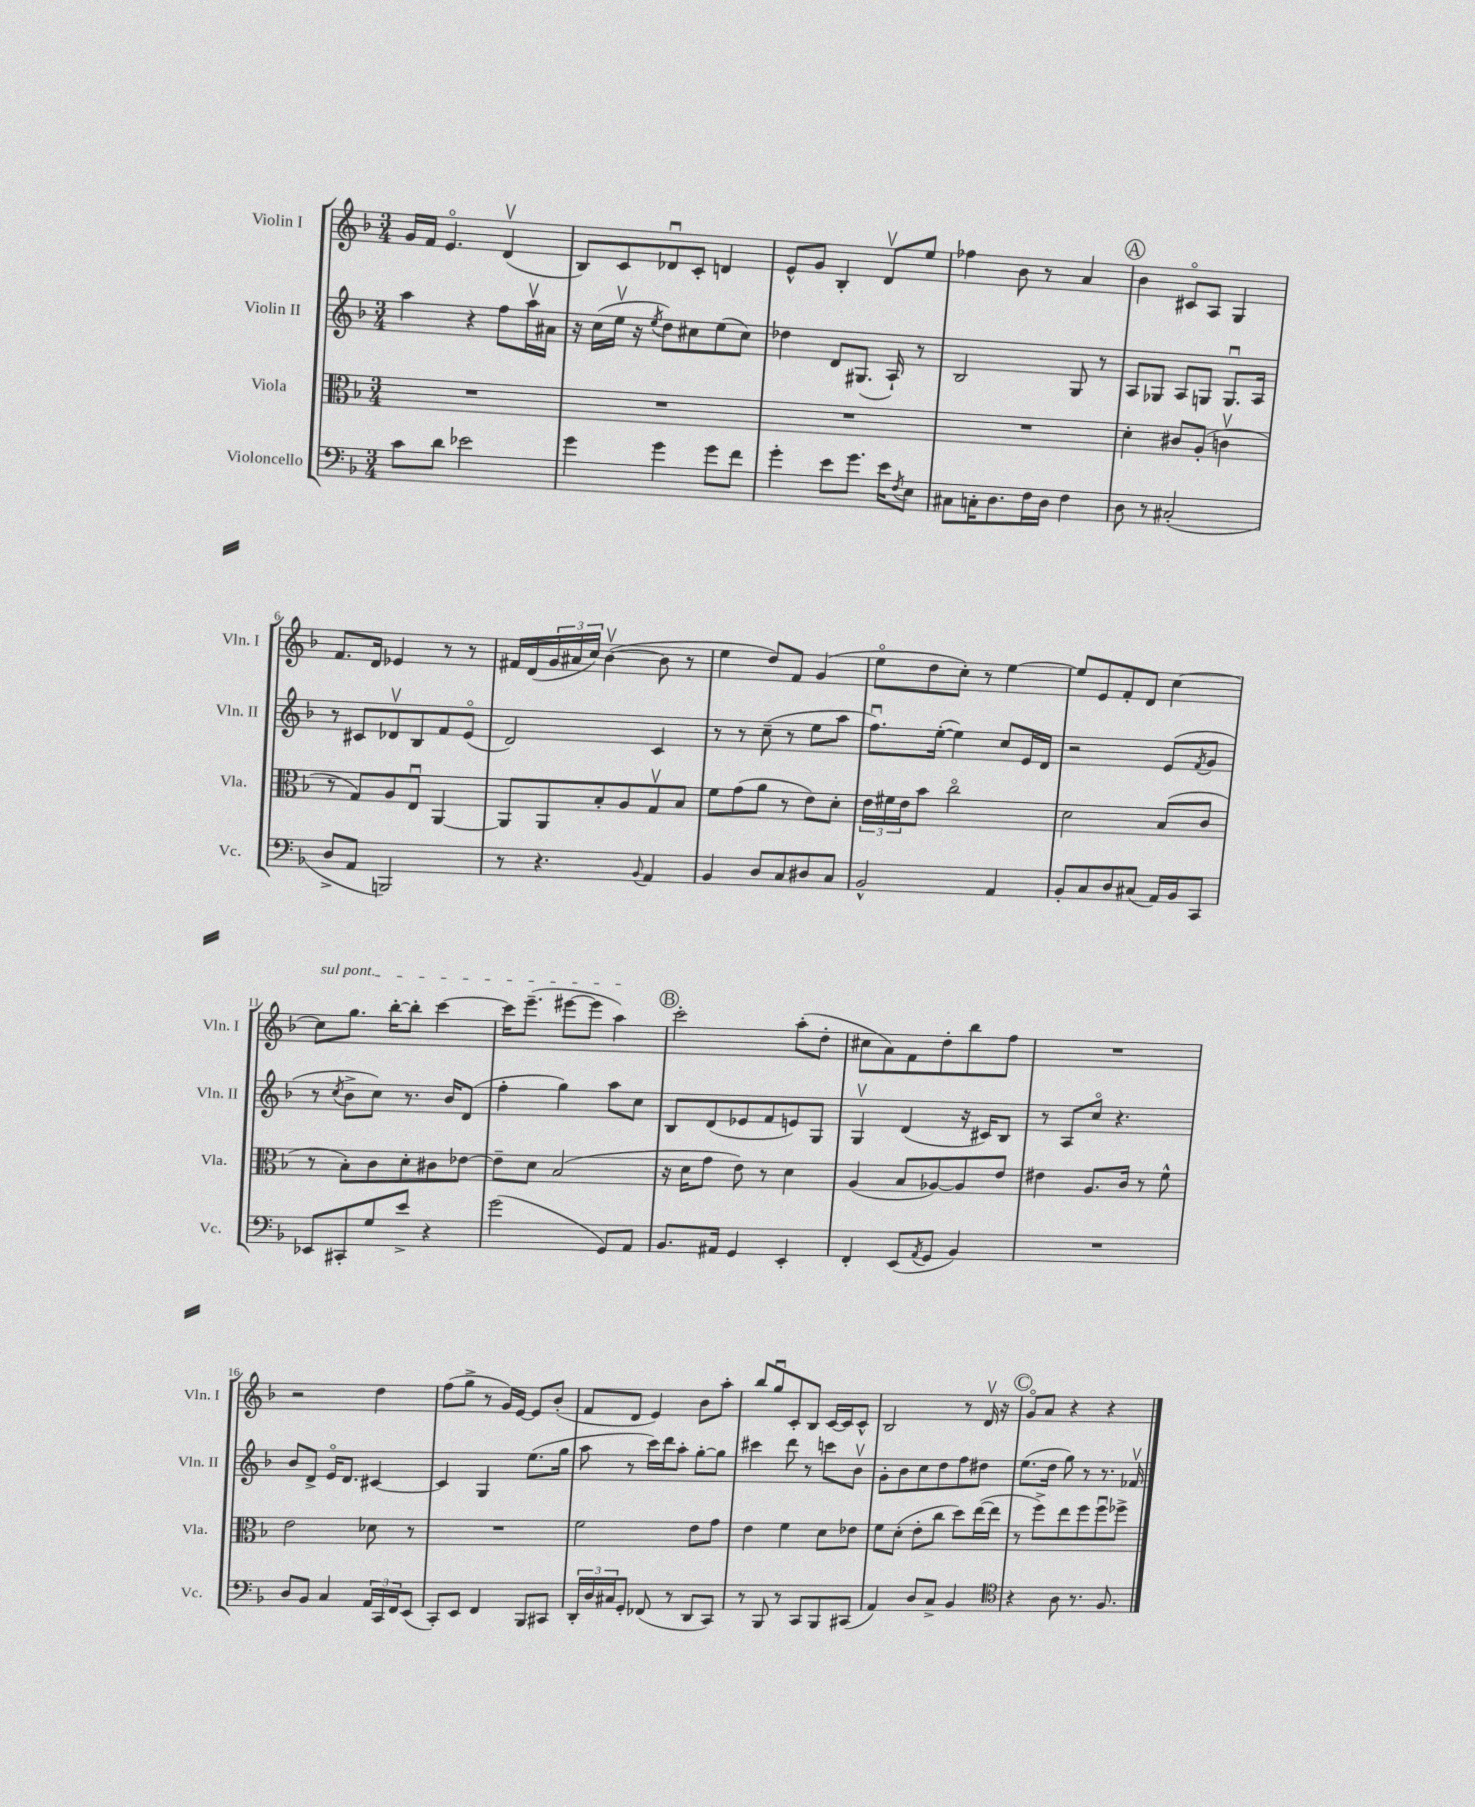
<<
\new StaffGroup <<
\new Staff = "s0" \with { instrumentName = "Violin I" shortInstrumentName = "Vln. I" } {
    \clef treble \key f \major \numericTimeSignature \time 3/4
    g'16 f'16 e'4.\flageolet d'4\upbow( |
    bes8) c'8 des'8\downbow c'8-. d'4 |
    e'8-^ g'8 bes4-. d'8\upbow e''8 |
    fes''4 bes'8 r8 a'4 |
    \mark \markup { \circle "A" } bes'4 cis'8\flageolet a8 g4 |
    f'8. d'16 ees'4 r8 r8 |
    fis'16 d'16( \tuplet 3/2 { g'16 ais'16 c''16) } bes'4~\upbow( bes'8 r8 |
    e''4 d''8) f'8 g'4( |
    e''8\flageolet d''8 c''8-.) r8 e''4~ |
    e''8 e'8 f'8-. d'8 c''4~ |
    \once \override TextSpanner.bound-details.left.text = \markup { \italic "sul pont." } c''8\startTextSpan g''8. bes''16~-. bes''8-. c'''4~ |
    c'''16 e'''8.--( eis'''8~ eis'''8 a''4\stopTextSpan) |
    \mark \markup { \circle "B" } c'''2-. a''8-.( d''8-. |
    cis''8 a'8) f'8 d''8-. bes''8 f''8 |
    R2. |
    r2 d''4 |
    f''8( g''8-> r8 g'16) e'16~ e'8 bes'8-.( |
    f'8 d'8 e'4) bes'8 a''8-. |
    bes''8 g''8\downbow c'8-. bes8 c'16~ c'16 c'8-^ |
    bes2 r8 d'16\upbow r16 |
    \mark \markup { \circle "C" } g'8\flageolet a'8 r4 r4 \bar "|." |
}
\new Staff = "s1" \with { instrumentName = "Violin II" shortInstrumentName = "Vln. II" } {
    \clef treble \key f \major \numericTimeSignature \time 3/4
    a''4 r4 f''8 a''16\upbow ais'16 |
    r16 c''16( e''16\upbow r16 \acciaccatura { e''8 } d''8) cis''8 e''8( cis''8) |
    des''4 d'8 gis8.( a16-!) r8 |
    bes2 g8 r8 |
    \mark \markup { \circle "A" } a8 ges8 a8 g8 g8.\downbow a16 |
    r8 cis'8 des'8\upbow bes8 f'8 e'8\flageolet( |
    d'2) c'4 |
    r8 r8 c''8--( r8 e''8 a''8 |
    f''8.\downbow) e''16~-.( e''4) c''8 e'16 d'16 |
    r2 e'8( \acciaccatura { f'8 } g'8 |
    r8 \acciaccatura { c''8 } bes'8-> c''8) r8. bes'16 d'8( |
    f''4-. g''4) a''8 c''8 |
    \mark \markup { \circle "B" } bes8 d'8( ees'8 f'8 e'8) g8 |
    g4\upbow d'4( r16 cis'16) bes8 |
    r8 a8 c''8\flageolet r4. |
    bes'8 d'8-> e'16\flageolet d'8. cis'4~ |
    cis'4 g4 e''8.( g''16 |
    a''8 r8 c'''16) d'''16 a''8-. g''8~-. g''8 |
    cis'''4 d'''8 r8 c'''8 bes'8\upbow |
    g'8-. bes'8 c''8 d''8 f''8 dis''8 |
    \mark \markup { \circle "C" } e''8.( d''16 g''8) r8 r8. fes'16\upbow \bar "|." |
}
\new Staff = "s2" \with { instrumentName = "Viola" shortInstrumentName = "Vla." } {
    \clef alto \key f \major \numericTimeSignature \time 3/4
    R2. |
    R2. |
    R2. |
    R2. |
    \mark \markup { \circle "A" } d'4-. cis'8 a8-.( c'4\upbow |
    r8 g8) a8 e8\downbow a,4~ |
    a,8 a,8 bes8-. a8 g8\upbow bes8 |
    f'8 g'8( a'8 r8 e'8) d'8-. |
    \tuplet 3/2 { e'16 fis'16 e'16 } bes'8 c''2\flageolet |
    d'2 bes8( c'8 |
    r8 bes8-.) c'8 d'8-. cis'8 ees'8~ |
    ees'8-- d'8 bes2( |
    \mark \markup { \circle "B" } r16 d'16 g'8 e'8) r8 d'4 |
    a4( bes8 aes8~) aes8 e'8 |
    eis'4 a8. c'16 r8 f'8-^ |
    e'2 des'8 r8 |
    R2. |
    f'2 e'8 g'8 |
    e'4 f'4 d'8 ees'8 |
    f'8 d'8-.( e'8-. c''8 d''8) e''16~( e''16 |
    \mark \markup { \circle "C" } r8 f''8->) e''8 f''8 f''8\downbow fes''8-> \bar "|." |
}
\new Staff = "s3" \with { instrumentName = "Violoncello" shortInstrumentName = "Vc." } {
    \clef bass \key f \major \numericTimeSignature \time 3/4
    c'8 d'8 ees'2 |
    g'4 g'4 g'8 f'8 |
    g'4-. e'8 g'8. e'16 \acciaccatura { f8 } e8 |
    cis8 c16-. d8. f16 d16 f4 |
    \mark \markup { \circle "A" } d8 r8 cis2-.( |
    d8-> a,8 b,,2) |
    r8 r4. \appoggiatura { bes,8 } a,4 |
    bes,4 d8 c8 dis8 c8 |
    bes,2-^ a,4 |
    bes,8-. c8 d8 cis8( a,16) bes,16 c,8 |
    ees,8 cis,8-. g8 e'8-> r4 |
    g'2( g,8) a,8 |
    \mark \markup { \circle "B" } bes,8. ais,16 g,4 e,4-. |
    f,4-. e,8( \acciaccatura { a,8 } g,8 bes,4) |
    R2. |
    d8 bes,8 c4 \tuplet 3/2 { a,16 c,16 f,16 } e,8( |
    c,8-.) e,8 f,4 bes,,8 cis,8 |
    \tuplet 3/2 { d,16-. d16 cis16 } g,8-. fes,8( r8 d,8 c,8) |
    r8 bes,,8 r8 c,8 bes,,8 cis,8( |
    a,4) d8 c8-> bes,4 |
    \mark \markup { \circle "C" } \clef tenor r4 a8 r8. f8. \bar "|." |
}
>>
>>
